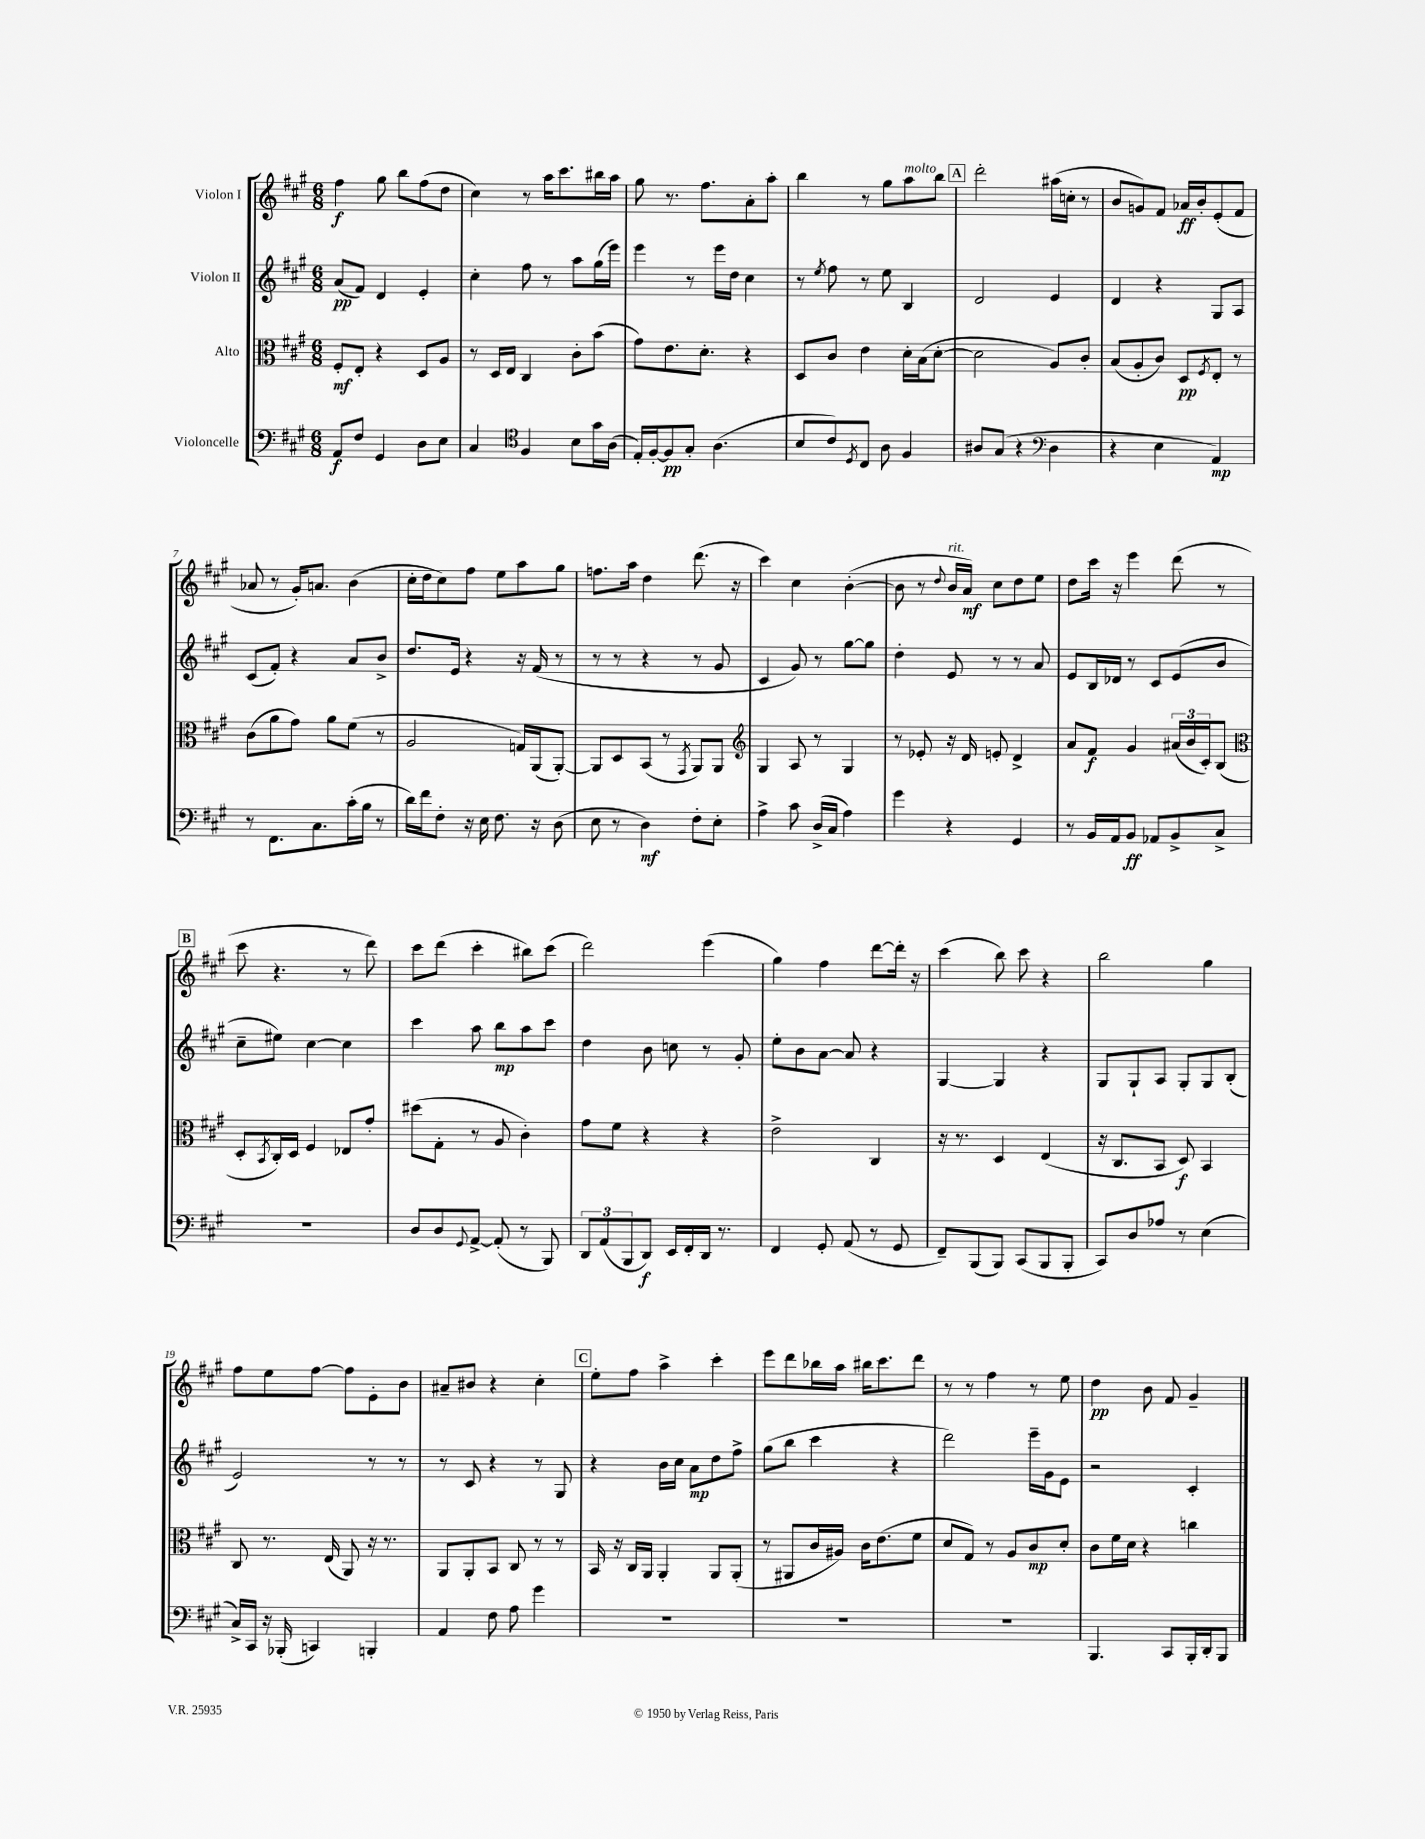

**kern	**kern	**kern	**kern
*staff4	*staff3	*staff2	*staff1
*clefF4	*clefC3	*clefG2	*clefG2
*k[f#c#g#]	*k[f#c#g#]	*k[f#c#g#]	*k[f#c#g#]
*M6/8	*M6/8	*M6/8	*M6/8
8AA/L	8F#'/L	(8a/L	4ff#\
8F#/J	8E'/J	8f#/J)	.
4GG#/	4r	4d/	8gg#\
.	.	.	8bb\L
8D\L	8D/L	4e'/	(8ff#\
8E\J	8A/J	.	8dd\J
=	=	=	=
4C#/	8r	4cc#'\	4cc#\)
.	16D/LL	.	.
.	16E/JJ	.	.
*clefC4	*	*	*
4F#/	4C#/	8ff#\	8r
.	.	8r	16aa\LK
.	.	.	8.ccc#\
8B\L	8c#'\L	8aa\L	.
16g#\L	(8b\J	(16gg#\L	16bb#\L
(16A\JJ	.	16eee\JJ)	16aa\JJ
=	=	=	=
16E'/LL)	8g#\L)	4eee\	8gg#\
[16F#'/J	.	.	.
8F#/]	8.e\	.	8.r
8G#'/J	.	8r	.
.	8.d'\J	.	8.ff#\L
(4.A\	.	16eee\LL	.
.	.	16dd\JJ	.
.	4r	4cc#\	8a'\
.	.	.	8aa'\J
=	=	=	=
8B/L	8D/L	8r	4bb\
.	.	8qee/	.
8c#/)	8c#/J	8ff#\	.
8qD/	.	.	.
8C#/J	4e\	8r	8r
8A\	.	8ee\	8gg#\L
4F#/	16d'\LL	4B/	8aa\
.	(16B\J	.	.
.	[8d'\J	.	8bb\J
=	=	=	=
8A#/L	2d\]	2d/	2ddd'\
(8G#/J	.	.	.
4r	.	.	.
*clefF4	*	*	*
4D\	8A/L)	4e/	(16aa#\LL
.	.	.	16cc'\JJ
.	8c#'/J	.	8r
=	=	=	=
4r	(8B/L	4d/	8b/L
.	8A'/	.	8g/)
4E\	8c#/J)	4r	8f#/J
.	8D/L	.	16a-/LL
.	.	.	16b'/J
.	8qF#/	.	.
4AA/)	8E'/J	8G#/L	(8e'/
.	8r	8A/J	8f#/J
=	=	=	=
8r	(8c#\L	(8c#/L	8a-/
8.FF#\L	8a\	8f#'/J)	8r
.	8g#\J)	4r	16g#'/LK)
8.C#\	.	.	8.a/J
.	8a\L	.	.
(16c#'\L	(8f#\J	8a/L	(4b\
16B\JJ	.	.	.
8r	8r	8b^/J	.
=	=	=	=
16d\LL)	2A/	8.dd/L	16cc#'\LL
16f#\J	.	.	16dd\J
8F#'\J	.	.	8cc#\)
.	.	16e/Jk	.
16r	.	4r	8ff#\J
16E\	.	.	.
8.F#\	.	.	8ee\L
.	16G/LL)	16r	8aa\
16r	(16AA/J	(16f#/	.
(8D\	[8AA'/J)	8r	8gg#\J
=	=	=	=
8E\	8AA/]L	8r	8.ff\L
8r	8D/	8r	.
.	.	.	16aa\Jk
4D\)	(8BB/J	4r	4dd\
.	8r	.	.
.	8qGG#/	.	.
8F#'\L	8AA/L)	8r	(8.ddd\
8E'\J	8AA/J	8g#/	.
.	.	.	16r
=	=	=	=
*	*clefG2	*	*
4A^\	4G#/	4c#/	4ccc#\)
8c#\	8A/	8g#/)	4cc#\
(16D^/LL	8r	8r	.
16C#/JJ	.	.	.
4A\)	4G#/	[8gg#\L	([4b'\
.	.	8gg#\]J	.
=	=	=	=
4g#\	8r	4dd'\	8b\]
.	8e-'/	.	8r
.	.	.	8qqdd/
4r	16r	8e/	16b/LL
.	16d/	.	16a/JJ)
.	8e'/	8r	8cc#\L
4GG#/	4d^/	8r	8dd\
.	.	8a/	8ee\J
=	=	=	=
8r	8a/L	8e/L	8dd\L
16BB/LL	8f#/J	16B/L	16ccc#\Jk
16AA/J	.	16d-/JJ	16r
8BB/J	4g#/	8r	4eee\
8AA-/L	.	8c#/L	.
8BB^/	(24a#/LL	(8e/	(8ddd\
.	24b/	.	.
.	24c#'/J)	.	.
8C#^/J	(8B/J	8b/J	8r
=	=	=	=
*	*clefC3	*	*
2.r	8D'/L	8cc#~\L	8ccc#\
.	8qBB/	.	.
.	16C#'/L)	8ee#\J)	4.r
.	16D/JJ	.	.
.	4F#/	[4cc#\	.
.	8E-/L	4cc#\]	8r
.	8g#'/J	.	8ddd\)
=	=	=	=
8D/L	(8dd#\L	4ccc#\	8ccc#\L
8D/	8G#'\J	.	(8ddd\J
8qqGG#/	.	.	.
[8AA^/J	8r	8aa\	4ccc#'\
(8AA'/]	8A/	8bb\L	.
8r	4c#'\)	8aa\	8bb#\L)
8BBB/)	.	8ccc#\J	(8ccc#\J
=	=	=	=
12DD/L	8g#\L	4dd\	2ddd\)
(12AA/	.	.	.
.	8f#\J	.	.
12BBB/	.	.	.
8DD/J)	4r	8b\	.
16EE/LL	.	8cc\	.
16FF#'/	.	.	.
16DD/JJ	4r	8r	(4eee\
8.r	.	.	.
.	.	8g#'/	.
=	=	=	=
4FF#/	2e^\	8ee'\L	4gg#\)
.	.	8b\	.
8GG#'/	.	[8a\J	4ff#\
(8AA/	.	8a/]	.
8r	4C#/	4r	[8ddd\L
8GG#/	.	.	16ddd'\]Jk
.	.	.	16r
=	=	=	=
8FF#~/L)	16r	[4G#/	(4ccc#\
.	8.r	.	.
(8BBB/	.	.	.
8BBB/J)	4D/	4G#/]	8bb\)
(8CC#/L	.	.	8ccc#\
8BBB/	(4E/	4r	4r
8BBB'/J	.	.	.
=	=	=	=
8CC#/L)	16r	8G#/L	2bb\
.	8.C#/L	.	.
8D/	.	8G#`/	.
8A-/J	8BB/J	8A/J	.
8r	8D/)	8G#'/L	.
(4E\	4BB/	8G#/	4gg#\
.	.	(8B'/J	.
=	=	=	=
16C#^/LL)	8C#/	2e/)	8ff#\L
16CC#/JJ	.	.	.
16r	8.r	.	8ee\
(16BBB-'/	.	.	.
4CC/)	.	.	[8ff#\J
.	(16E/	.	.
.	8AA/)	.	8ff#\]L
4BBB'/	16r	8r	8e'\
.	8.r	.	.
.	.	8r	8b\J
=	=	=	=
4AA/	8AA/L	8r	8a#~/L
.	8AA'/	8c#/	8b#/J
8F#\	8BB/J	4r	4r
8A\	8C#/	.	.
4g#\	8r	8r	4cc#'\
.	8r	8G#/	.
=	=	=	=
2.r	16BB/	4r	8ee'\L
.	16r	.	.
.	16C#/LL	.	8ff#\J
.	16AA/JJ	.	.
.	4AA'/	16b\LL	4aa^\
.	.	16cc#\JJ	.
.	.	8a\L	.
.	8AA/L	8dd\	4ccc#'\
.	(8AA'/J	8ff#^\J	.
=	=	=	=
2.r	8r	(8gg#\L	8eee\L
.	8AA#/L	8bb\J	8ddd\
.	16c#/L	4ccc#\	16bb-\L
.	16A#/JJ)	.	16aa\JJ
.	16c#\LK	.	16bb#\LK
.	(8.e\	.	8.ccc#\
.	.	4r	.
.	8f#\J	.	8ddd\J
=	=	=	=
2.r	8d/L	2ddd\)	8r
.	8G#/J)	.	8r
.	8r	.	4ff#\
.	8A/L	.	.
.	8c#/	16eee~\LL	8r
.	.	16g#\J	.
.	8d'/J	8e\J	8ee\
=	=	=	=
4.BBB/	8c#\L	2r	4dd\
.	16f#\L	.	.
.	16d\JJ	.	.
.	4r	.	8b\
8CC#/L	.	.	8f#/
16BBB'/L	4cc\	4c#'/	4g#~/
16DD'/J	.	.	.
8BBB/J	.	.	.
==	==	==	==
*-	*-	*-	*-
